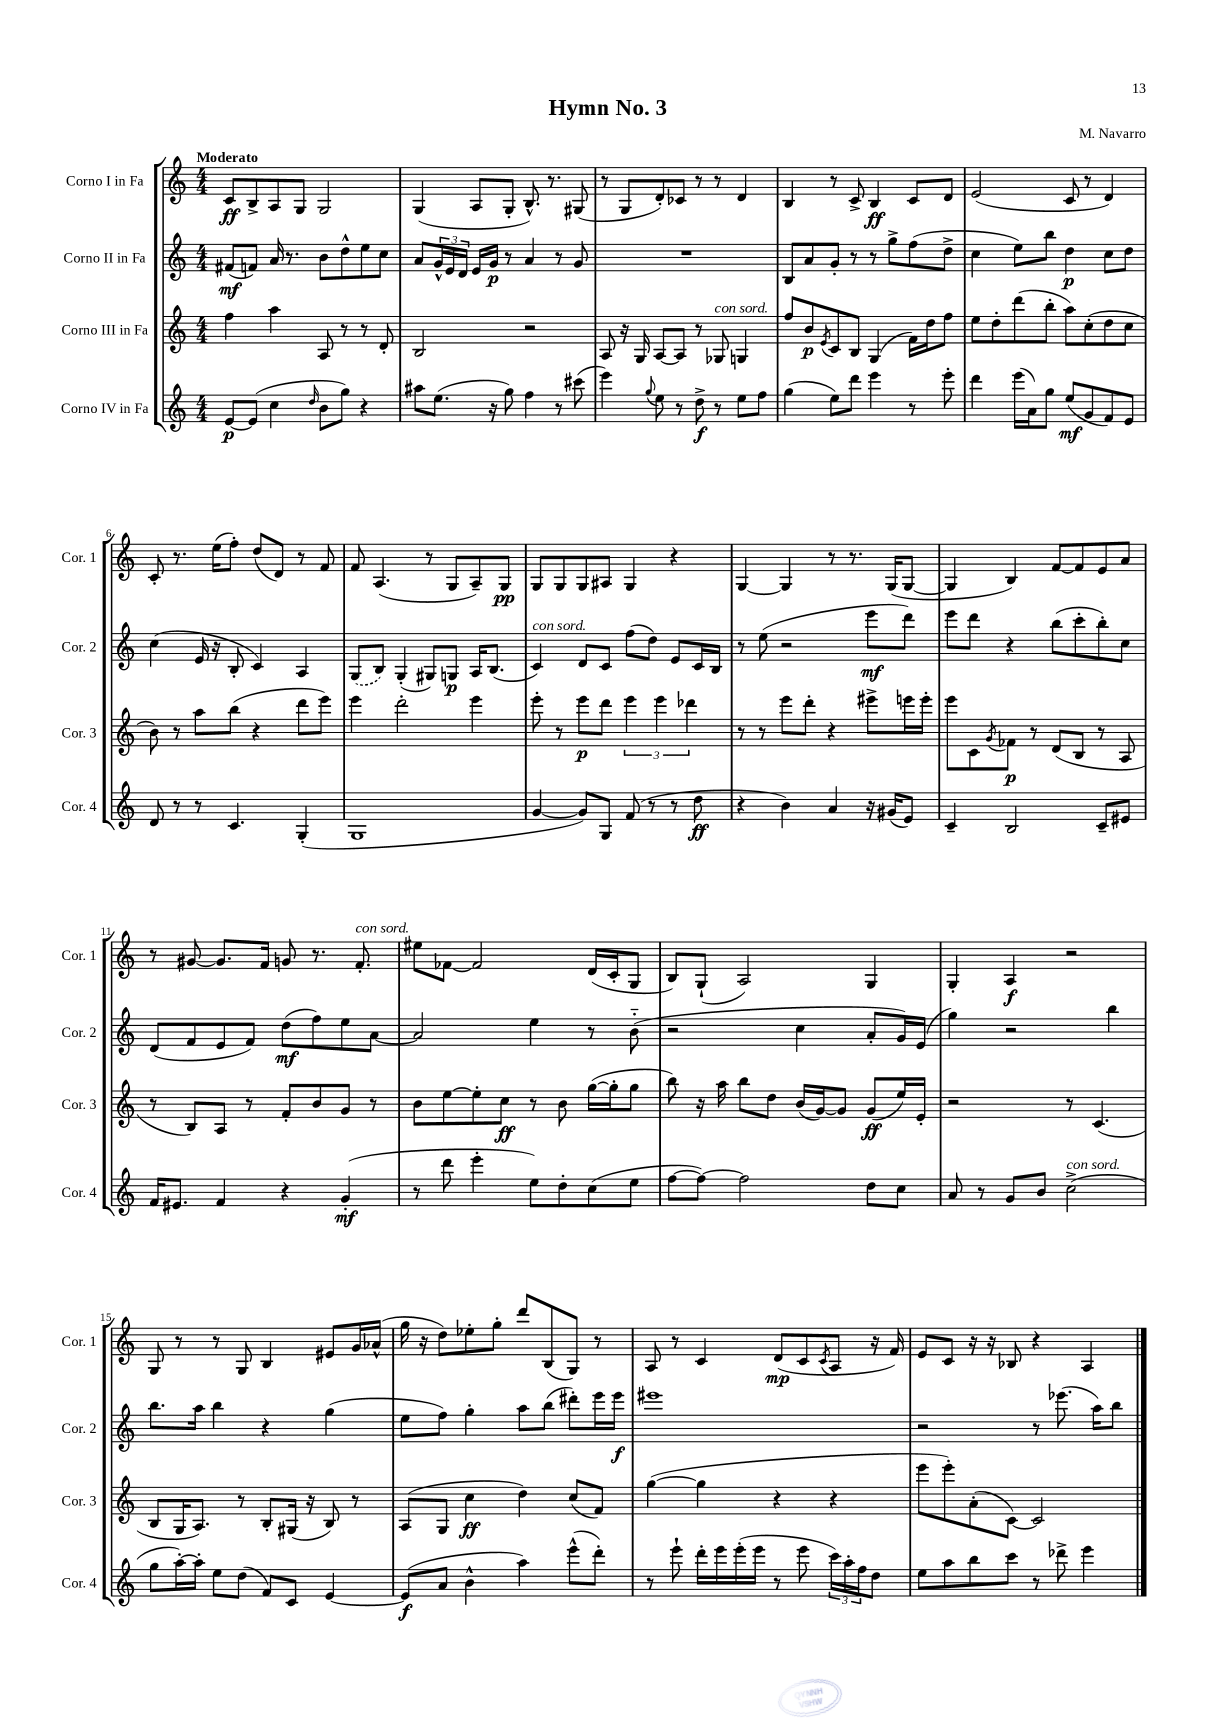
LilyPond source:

\header { title = "Hymn No. 3" composer = "M. Navarro" }
<<
\new StaffGroup <<
\new Staff = "s0" \with { instrumentName = "Corno I in Fa" shortInstrumentName = "Cor. 1" } {
    \clef treble \key c \major \numericTimeSignature \time 4/4 \tempo "Moderato"
    c'8\ff b8-> a8 g8 g2 |
    g4( a8 g8-. b8.-^) r8. gis8( |
    r8 g8 d'8-.) ces'8 r8 r8 d'4 |
    b4 r8 c'8-> b4\ff c'8 d'8 |
    e'2( c'8 r8 d'4) |
    c'8-. r8. e''16( f''8-.) d''8( d'8) r8 f'8 |
    f'8 a4.( r8 g8 a8--) g8\pp |
    g8 g8 g8 ais8 g4 r4 |
    g4~ g4 r8 r8. g16( g8~ |
    g4 b4) f'8~ f'8 e'8 a'8 |
    r8 gis'8~ gis'8. f'16 g'8 r8. f'8.-.^\markup { \italic "con sord." } |
    eis''8 fes'8~ fes'2 d'16( c'16-. g8 |
    b8) g8-!( a2) g4 |
    g4-. a4\f r2 |
    g8 r8 r8 g8 b4 eis'8 g'16 aes'16-^( |
    g''16 r16 d''8) ees''8-. g''8-. d'''8 b8( g8) r8 |
    a8 r8 c'4 d'8\mp( c'8 \acciaccatura { c'8 } a8 r16 f'16) |
    e'8 c'8 r16 r16 bes8 r4 a4 \bar "|." |
}
\new Staff = "s1" \with { instrumentName = "Corno II in Fa" shortInstrumentName = "Cor. 2" } {
    \clef treble \key c \major \numericTimeSignature \time 4/4
    fis'8\mf( f'8) a'16 r8. b'8 d''8-^ e''8 c''8 |
    a'8 \tuplet 3/2 { g'16-^ e'16 d'16 } e'16 g'16\p r8 a'4 r8 g'8 |
    R1 |
    b8 a'8 g'8-. r8 r8 g''8-> f''8( d''8-> |
    c''4 e''8) b''8 d''4\p c''8 d''8 |
    c''4( e'16 r16 b8-. c'4) a4 |
    \once \slurDashed g8( b8) g4-.( gis8) g8\p a16 b8.( |
    c'4^\markup { \italic "con sord." }) d'8 c'8 f''8( d''8) e'8 c'16 b16 |
    r8 e''8( r2 e'''8\mf d'''8) |
    e'''8 d'''8 r4 b''8( c'''8-. b''8-.) c''8 |
    d'8( f'8 e'8 f'8) d''8\mf( f''8) e''8 a'8~ |
    a'2 e''4 r8 b'8-_( |
    r2 c''4 a'8-. g'16) e'16( |
    g''4) r2 b''4 |
    b''8. a''16 b''4 r4 g''4( |
    e''8 f''8) g''4-. a''8 b''8( dis'''8-.) e'''16 e'''16\f |
    eis'''1 |
    r2 r8 ees'''8.( a''16) b''8 \bar "|." |
}
\new Staff = "s2" \with { instrumentName = "Corno III in Fa" shortInstrumentName = "Cor. 3" } {
    \clef treble \key c \major \numericTimeSignature \time 4/4
    f''4 a''4 a8 r8 r8 d'8-. |
    b2 r2 |
    a8 r16 g16 a8~ a8 r8 ges8^\markup { \italic "con sord." } g4 |
    f''8 b'8\p \acciaccatura { e'8 } c'8 b8 g4( f'16) d''16 f''8 |
    e''8 d''8-. d'''8( b''8-. a''8) c''8-.( d''8 c''8 |
    b'8) r8 a''8 b''8( r4 d'''8 e'''8) |
    e'''4 d'''2-. e'''4 |
    e'''8-. r8 e'''8\p d'''8 \tuplet 3/2 { e'''4 e'''4 des'''4 } |
    r8 r8 e'''8 d'''8-. r4 eis'''8-> e'''16 e'''16-. |
    e'''8 c'8 \acciaccatura { g'8 } fes'8\p r8 d'8( b8 r8 a8 |
    r8 b8) a8 r8 f'8-. b'8 g'8 r8 |
    b'8 e''8~ e''8-. c''8\ff r8 b'8 g''16~( g''16-. g''8 |
    b''8) r16 a''16 b''8 d''8 b'16( g'16~) g'8 g'8\ff( e''16) e'16-. |
    r2 r8 c'4.( |
    b8 g16 a8.) r8 b8-. gis16( r16 b8) r8 |
    a8( g8 c''4\ff d''4) c''8( f'8) |
    g''4~( g''4 r4 r4 |
    e'''8 e'''8-.) a'8-.( c'8~) c'2 \bar "|." |
}
\new Staff = "s3" \with { instrumentName = "Corno IV in Fa" shortInstrumentName = "Cor. 4" } {
    \clef treble \key c \major \numericTimeSignature \time 4/4
    e'8~\p e'8( c''4 \grace { d''16 } b'8 g''8) r4 |
    ais''8 e''8.( r16 g''8) f''4 r8 cis'''8( |
    e'''4) \appoggiatura { g''8 } e''8 r8 d''8->\f r8 e''8 f''8 |
    g''4( e''8) d'''8 e'''4 r8 e'''8-. |
    d'''4 e'''16( a'16) g''8 e''8\mf( g'8 f'8) e'8 |
    d'8 r8 r8 c'4. g4-.( |
    g1 |
    g'4~ g'8) g8 f'8( r8 r8 d''8\ff |
    r4 b'4) a'4 r16 gis'16( e'8) |
    c'4-- b2 c'8-- eis'8 |
    f'16 eis'8. f'4 r4 g'4-.\mf( |
    r8 d'''8 e'''4-. e''8) d''8-. c''8( e''8 |
    f''8~ f''8~) f''2 d''8 c''8 |
    a'8 r8 g'8 b'8 c''2->^\markup { \italic "con sord." }( |
    g''8 a''16~-.) a''16-. e''8 d''8( f'8) c'8 e'4~ |
    e'8\f( a'8 b'4-^ a''4) e'''8-^( d'''8-.) |
    r8 e'''8-! d'''16-. e'''16 e'''16-.( e'''16 r8 e'''8 \tuplet 3/2 { c'''16) a''16-. f''16 } d''8 |
    e''8 a''8 b''8 c'''8 r8 des'''8-> e'''4 \bar "|." |
}
>>
>>
